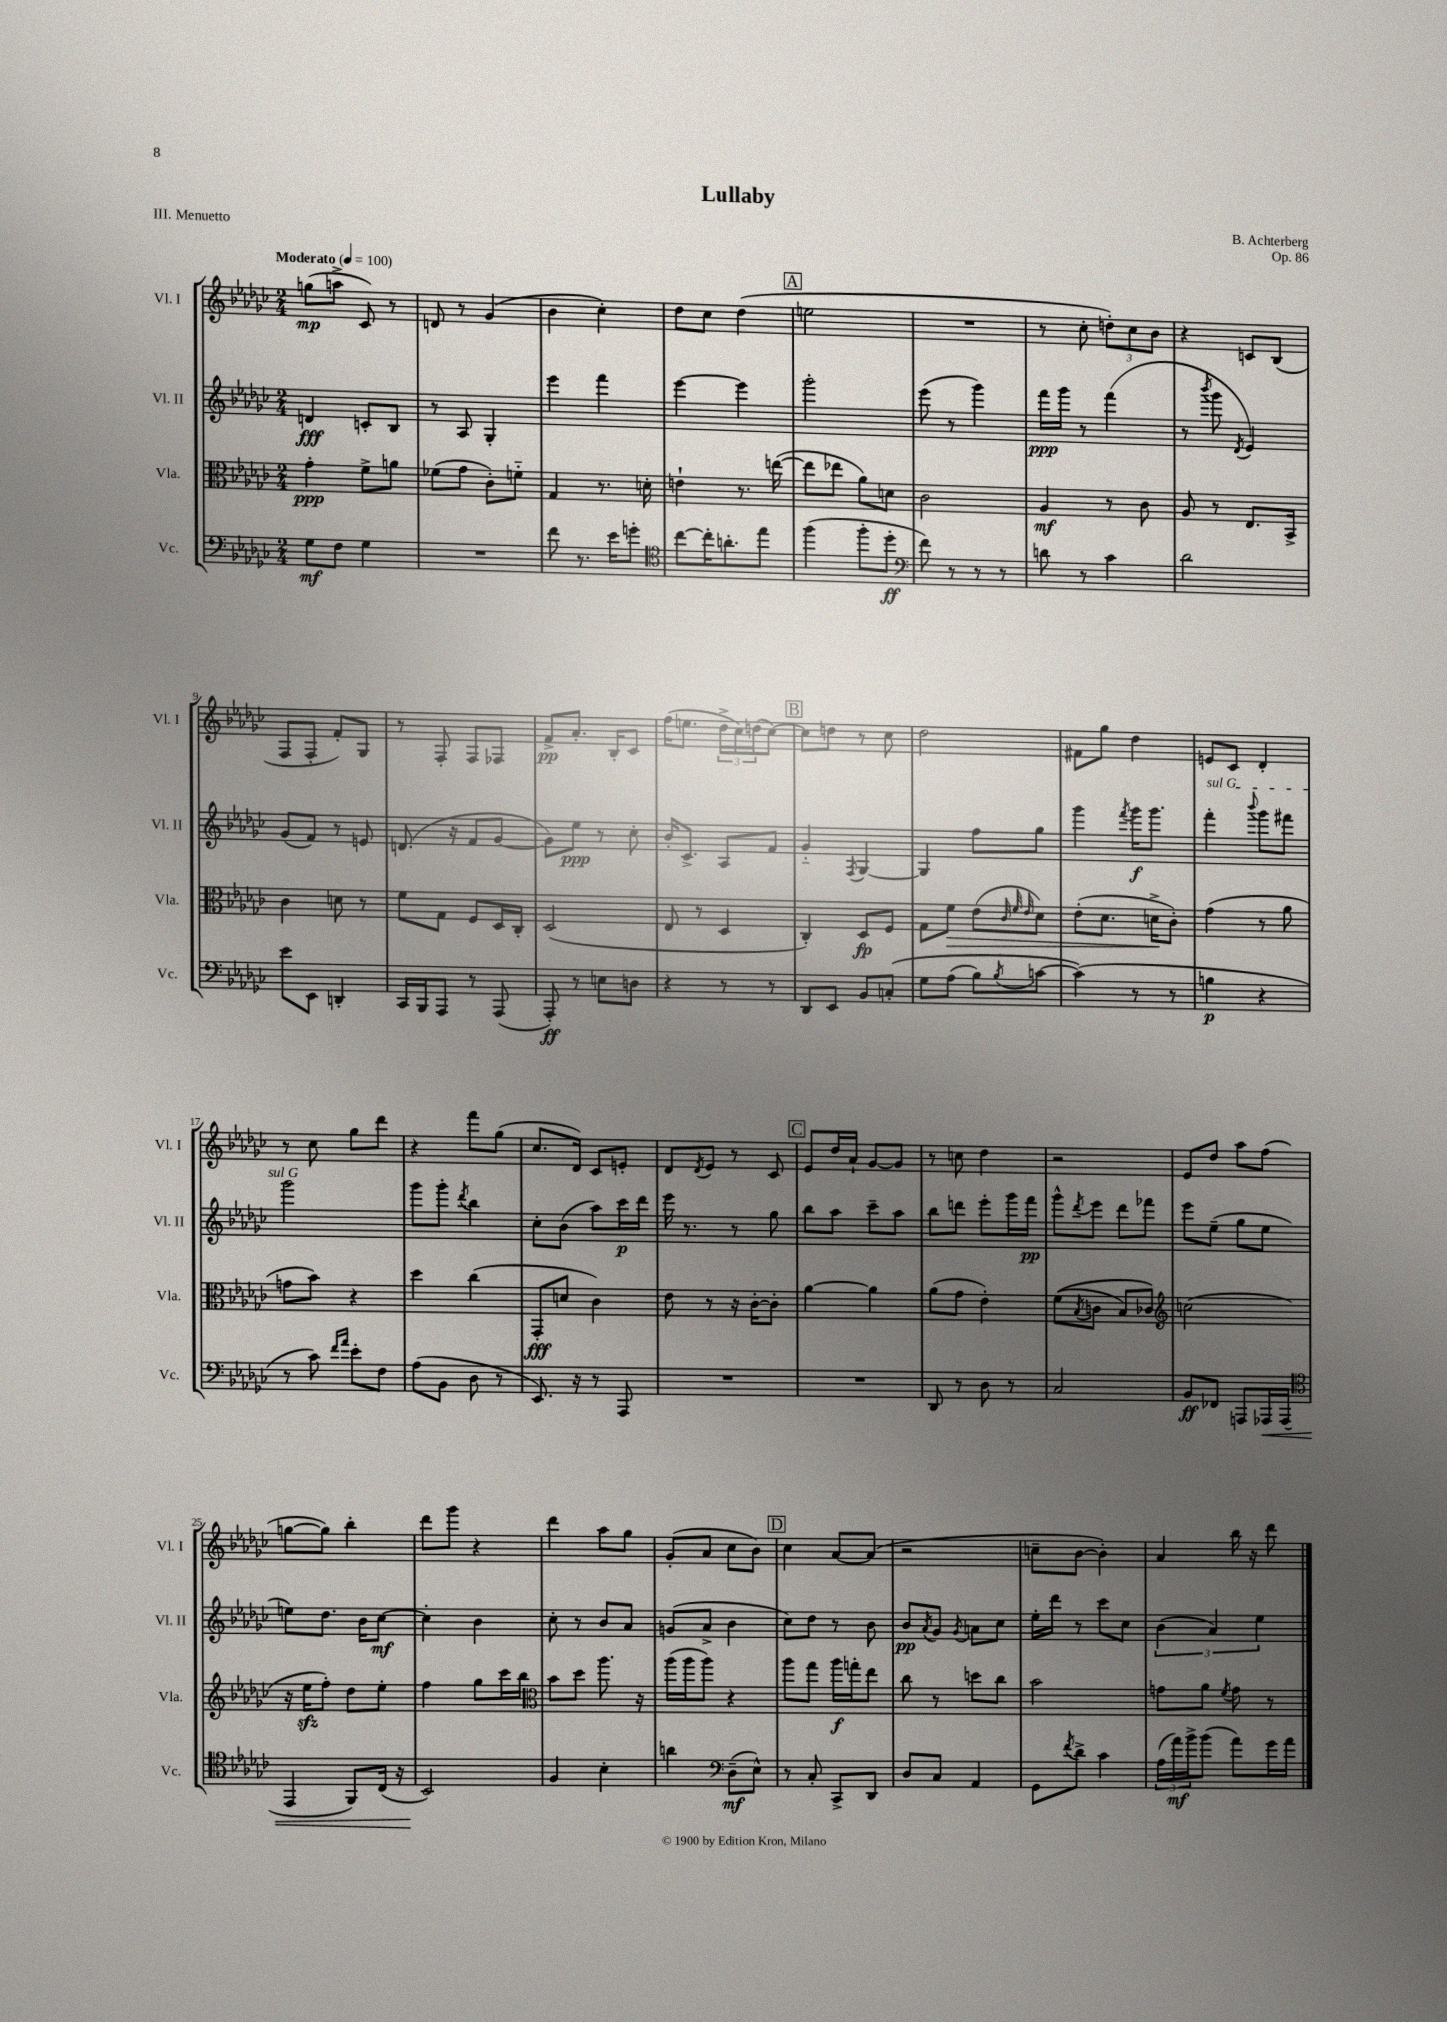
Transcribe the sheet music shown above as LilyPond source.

\header { title = "Lullaby" composer = "B. Achterberg" opus = "Op. 86" piece = "III. Menuetto" }
<<
\new StaffGroup <<
\new Staff = "s0" \with { instrumentName = "Vl. I" shortInstrumentName = "Vl. I" } {
    \clef treble \key ges \major \numericTimeSignature \time 2/4 \tempo "Moderato" 4 = 100
    g''8\mp( a''8-> ces'8) r8 |
    d'8 r8 ges'4( |
    bes'4 ces''4-.) |
    des''8 ces''8 des''4( |
    \mark \markup { \box "A" } e''2 |
    R2 |
    r8 ces''8-. \tuplet 3/2 { d''8-.) ces''8 bes'8 } |
    r4 c'8 bes8( |
    f8 f8-. f'8-.) ges8 |
    r8 f8-. f8 fes8 |
    f'8->\pp aes'8.-. bes16-. ces'8 |
    f''16( e''8. \tuplet 3/2 { des''16-> ces''16) d''16( } ces''8~) |
    \mark \markup { \box "B" } ces''8 d''8 r8 ces''8 |
    des''2 |
    fis'8 ges''8 des''4 |
    e'8 ces'8 des'4-. |
    r8 ces''8 ges''8 des'''8 |
    r4 f'''8 ges''8( |
    ces''8. des'16) ces'8 e'8-. |
    des'8 \acciaccatura { des'8 } ees'8 r8 ces'8 |
    \mark \markup { \box "C" } ees'8 des''16 aes'16-! ges'8~ ges'8 |
    r8 c''8 des''4 |
    r2 |
    ees'8 des''8 aes''8 f''8( |
    g''8~ g''8) bes''4-. |
    des'''8 ges'''8 r4 |
    des'''4 aes''8 ges''8 |
    ges'8-.( aes'8 ces''8 bes'8) |
    \mark \markup { \box "D" } ces''4 aes'8~ aes'8( |
    r2 |
    c''8-- bes'8~ bes'4-.) |
    aes'4 bes''16 r16 des'''8 \bar "|." |
}
\new Staff = "s1" \with { instrumentName = "Vl. II" shortInstrumentName = "Vl. II" } {
    \clef treble \key ges \major \numericTimeSignature \time 2/4
    d'4\fff c'8-. bes8 |
    r8 aes8 ges4-. |
    ees'''4 f'''4 |
    ees'''4~ ees'''4 |
    \mark \markup { \box "A" } ges'''2-. |
    ees'''8( r8 ges'''4) |
    f'''16\ppp ges'''16 r8 f'''4( |
    r8 \acciaccatura { bes'''8 } ges'''8 \acciaccatura { des'8 } ees'4) |
    ges'8( f'8) r8 e'8 |
    d'8.( r16 f'8 ges'8~ |
    ges'8) ees''8\ppp r8 ces''8-. |
    bes'16-. ces'8.-> aes8 f'8 |
    \mark \markup { \box "B" } ges'4-_ \acciaccatura { f8 } ges4~ |
    ges4 f''8 ges''8 |
    ges'''4 \acciaccatura { f'''8 } ges'''16\f ges'''8. |
    \once \override TextSpanner.bound-details.left.text = \markup { \italic "sul G" } f'''4-.\startTextSpan \appoggiatura { bes'''8 } ges'''8 fis'''8 |
    ges'''2\stopTextSpan |
    ges'''8 ges'''8-. \acciaccatura { des'''8 } bes''4 |
    ces''8-. bes'8( aes''8) ces'''16\p des'''16 |
    ees'''16 r8. r8 ges''8 |
    \mark \markup { \box "C" } bes''8 aes''8 ces'''8-- aes''8 |
    bes''8 d'''8 ees'''8-. ges'''16 f'''16\pp |
    ges'''8-^ \acciaccatura { des'''8 } ees'''8 des'''8 fes'''8 |
    ees'''8 ees''8--( ges''8 ees''8 |
    e''8) des''8. bes'16 ces''8~\mf |
    ces''4-. bes'4 |
    ces''8-. r8 bes'8 aes'8 |
    g'8( aes'8-> bes'4 |
    \mark \markup { \box "D" } ces''8) des''8 r8 bes'8 |
    bes'8\pp \acciaccatura { aes'8 } ges'8 \acciaccatura { ges'8 } a'8 ces''8 |
    ees''16-. des'''16 r8 ces'''8 ces''8 |
    \tuplet 3/2 { bes'4( aes'4) ees''4 } \bar "|." |
}
\new Staff = "s2" \with { instrumentName = "Vla." shortInstrumentName = "Vla." } {
    \clef alto \key ges \major \numericTimeSignature \time 2/4
    ges'4-.\ppp f'8-> a'8 |
    fes'8( ges'8 ces'8-.) f'8-_ |
    ges4 r8. d'16-. |
    e'4-! r8. e''16~( |
    \mark \markup { \box "A" } e''8 ees''8 aes'8) d'8 |
    ces'2 |
    aes4\mf r8 ces'8 |
    aes8 r8 ees8. bes,16-> |
    ces'4 d'8 r8 |
    f'8 ges8 f8 des16 ces16-. |
    des2( |
    ees8 r8 des4 |
    \mark \markup { \box "B" } ces4-.) des8\fp f8 |
    ges8 f'8\> ees'8( \grace { ces'32 f'32 ees'32 } des'8) |
    ees'8-.( des'8. d'16->\! ces'8-.) |
    ges'4( r8 aes'8 |
    g'8 bes'8) r4 |
    des''4 ces''4( |
    ges,8-.\fff d'8 ces'4) |
    ees'8 r8 r16 ces'16~-. ces'8-. |
    \mark \markup { \box "C" } aes'4~ aes'4 |
    aes'8( ges'8 ees'4-.) |
    f'8(\( \acciaccatura { bes8 } c'8 bes8) ces'8\) |
    \clef treble c''2( |
    r16 ees''16\sfz f''8-.) des''8 ees''8-. |
    f''4 ges''8 ces'''16 bes''16 |
    \clef alto bes'8 des''8 aes''8. r16 |
    aes''16( aes''16 aes''8) r4 |
    \mark \markup { \box "D" } aes''8 ges''8 aes''16\f g''16-. ees''8 |
    ces''8 r8 d''8 ces''8 |
    bes'2 |
    g'8 aes'8 \acciaccatura { f'8 } g'8 r8 \bar "|." |
}
\new Staff = "s3" \with { instrumentName = "Vc." shortInstrumentName = "Vc." } {
    \clef bass \key ges \major \numericTimeSignature \time 2/4
    ges8\mf f8 ges4 |
    R2 |
    f'8 r8. ees'16 g'8-. |
    \clef tenor ces''8~ ces''16-. a'8.-. ees''8 |
    \mark \markup { \box "A" } f''4( f''8-. des''8-.\ff |
    \clef bass f'8) r8 r8 r8 |
    d'8 r8 ces'4 |
    des'2 |
    ees'8 ees,8 d,4-. |
    ces,16 bes,,16 aes,,8 r8 aes,,8( |
    aes,,8-.\ff) r8 e8 d8 |
    r4 r8 r8 |
    \mark \markup { \box "B" } des,8 ees,8 bes,8 c8-.\( |
    ges8 aes8( bes8) \acciaccatura { bes8 } c'8~ |
    c'4(\) r8 r8 |
    b4\p r4 |
    r8 ces'8) \grace { f'16 aes'16 } ees'8-. f8 |
    aes8( bes,8 des8 r8 |
    ees,8.) r16 r8 aes,,8 |
    R2 |
    \mark \markup { \box "C" } R2 |
    des,8 r8 des8 r8 |
    ces2 |
    bes,8\ff fes,8 a,,8 aes,,16\< aes,,16( |
    \clef tenor ees,4 f,8) ces16( r16 |
    bes,2\!) |
    f4 bes4-. |
    a'4 \clef bass des8--\mf( ees8-^) |
    \mark \markup { \box "D" } r8 ces8-. ces,8-> des,8 |
    des8 ces8 aes,4 |
    ges,8 \acciaccatura { f'8 } des'8-> ces'4 |
    \tuplet 3/2 { aes16( aes'16\mf) bes'16-> } bes'8( aes'8) ges'16 aes'16 \bar "|." |
}
>>
>>
